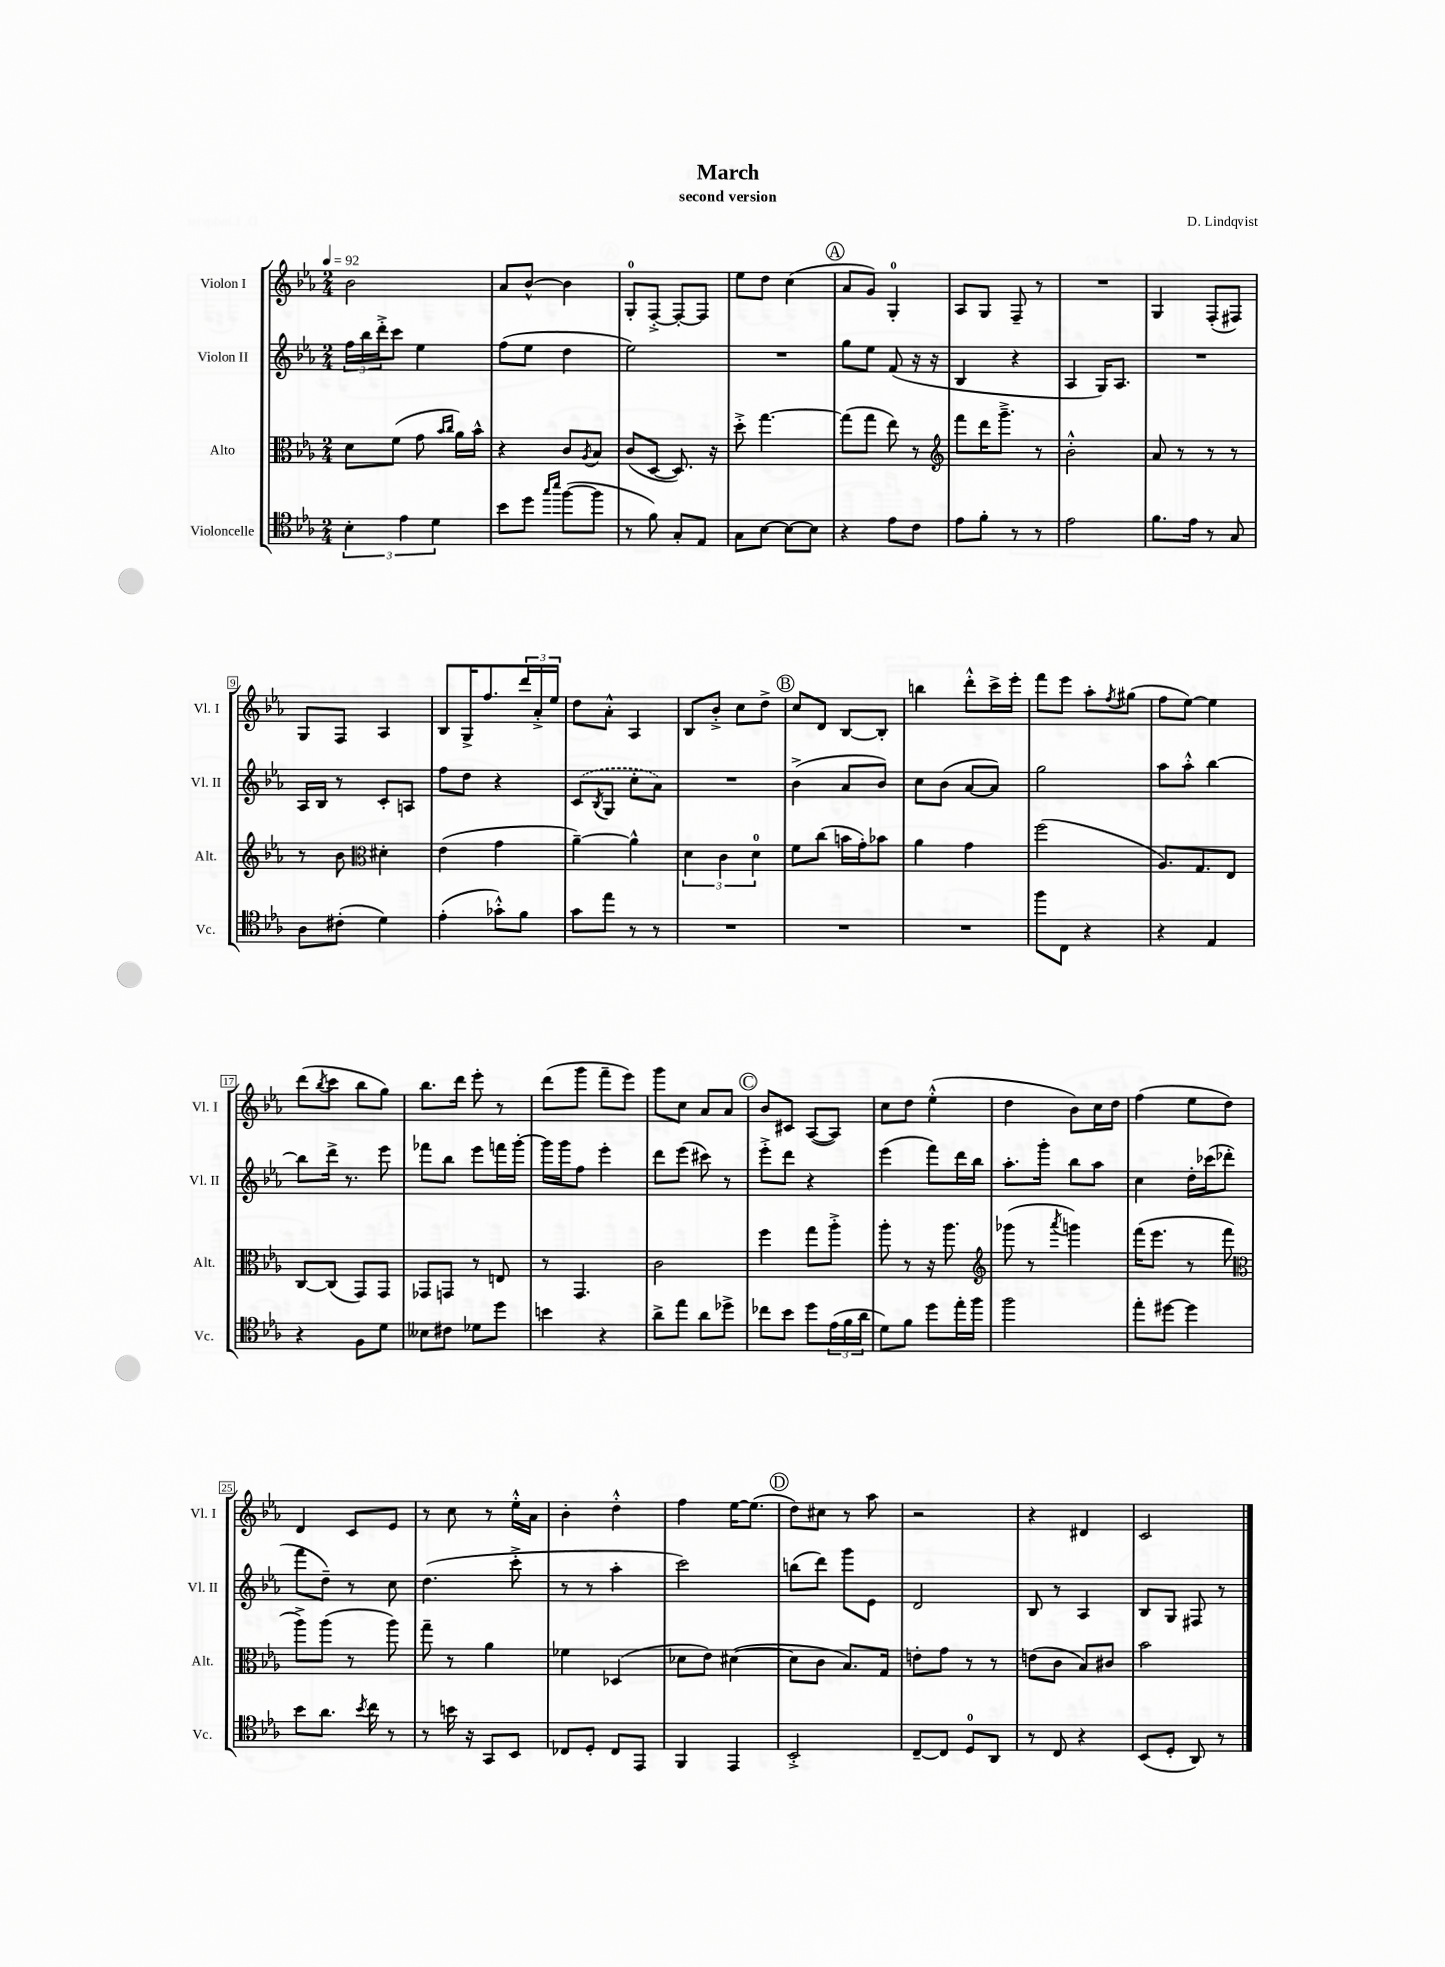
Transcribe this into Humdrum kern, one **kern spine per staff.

**kern	**kern	**kern	**kern
*part4	*part3	*part2	*part1
*staff4	*staff3	*staff2	*staff1
*I"Violoncelle	*I"Alto	*I"Violon II	*I"Violon I
*I'Vc.	*I'Alt.	*I'Vl. II	*I'Vl. I
*clefC4	*clefC3	*clefG2	*clefG2
*k[b-e-a-]	*k[b-e-a-]	*k[b-e-a-]	*k[b-e-a-]
*M2/4	*M2/4	*M2/4	*M2/4
*MM92	*MM92	*MM92	*MM92
=1	=1	=1	=1
6B-'\	8d\L	24ff\LL	2b-\
.	.	24bb-\	.
.	.	24ddd'^\J	.
.	(8f\J	8ccc\J	.
6e-\	.	.	.
.	8g\	4ee-\	.
6d\	.	.	.
.	16qqb-/LL	.	.
.	16qqcc/JJ	.	.
.	16a-\LL)	.	.
.	16b-^^\JJ	.	.
=2	=2	=2	=2
8b-\L	4r	(8ff\L	8a-/L
8dd\J	.	8ee-\J	[8b-^^/J
16qqgg/LL	.	.	.
16qqbb-/JJ	.	.	.
([8ff\L	8c/L	4dd\	4b-\]
.	8qA-/	.	.
8ff\J]	8B-/J	.	.
=3	=3	=3	=3
8r	(8c/L	2ee-\)	8G'/L
8f\)	[8D/J	.	[8F'^/J
8G'/L	8.D/])	.	8F'/L_
8E-/J	.	.	8F/J]
.	16r	.	.
=4	=4	=4	=4
8G\L	8dd'^\	2r	8ee-\L
[8B-\J	[4.gg\	.	8dd\J
8B-\L_	.	.	(4cc\
8B-\J]	.	.	.
!!LO:REH:place=s1:t=A
=5	=5	=5	=5
4r	(8gg\L]	8gg\L	8a-/L
.	8gg\J	8ee-\J	8g/J)
8e-\L	8ee-\)	(8f/	4G'/
8c\J	8r	16r	.
.	.	16r	.
=6	=6	=6	=6
*	*clefG2	*	*
8e-\L	8fff\L	4B-/	8A-/L
8f'\J	16ddd\K	.	8G/J
.	8.ggg~^\J	.	.
8r	.	4r	8F~/
8r	8r	.	8r
=7	=7	=7	=7
2e-\	2b-'^^\	4A-/	2r
.	.	16G/KL)	.
.	.	8.A-/J	.
=8	=8	=8	=8
8.f\L	8a-/	2r	4G/
.	8r	.	.
16e-\Jk	.	.	.
8r	8r	.	(8F'/L
8G/	8r	.	8F#X/J)
!!LO:LB:g=z
=9	=9	=9	=9
8A-\L	8r	16A-/LL	8G/L
.	.	16B-/JJ	.
(8c#X'\J	8b-\	8r	8F/J
*	*clefC3	*	*
4d\)	4d#X'\	8c'/L	4A-/
.	.	8An/J	.
=10	=10	=10	=10
(4e-'\	(4e-\	8ff\L	8B-/L
.	.	8dd\J	16G^/K
.	.	.	8.ff/
8g-X'^^\L)	4g\	4r	.
8f\J	.	.	24ddd/L
.	.	.	24a-'^/
.	.	.	24ee-/JJ
=11	=11	=11	=11
8g\L	[4a-~\)	(8c/L	8dd\L
.	.	8qB-/	.
8ee-\J	.	8G/J	8a-'^^\J
8r	4a-^^\]	8cc'\L	4A-/
8r	.	8a-\J)	.
=12	=12	=12	=12
2r	6d\	2r	8B-/L
.	.	.	8b-'^/J
.	6c\	.	.
.	.	.	8cc\L
.	6d\	.	.
.	.	.	8dd^\J
!!LO:REH:place=s1:t=B
=13	=13	=13	=13
2r	8f\L	(4b-^\	8cc/L
.	(8cc\J	.	8d/J
.	16bn\LL	8a-/L	[8B-/L
.	16g'\J)	.	.
.	8b-X\J	8b-/J)	8B-'/J]
=14	=14	=14	=14
2r	4a-\	8cc\L	4bbn\
.	.	(8b-\J	.
.	4g\	[8a-/L	8ddd'^^\L
.	.	8a-/J])	16ccc^\L
.	.	.	16eee-'\JJ
=15	=15	=15	=15
8ff\L	(2ff\	2gg\	8fff\L
8C\J	.	.	8eee-\J
4r	.	.	8aa-'\L
.	.	.	8qff/
.	.	.	(8gg#X\J
=16	=16	=16	=16
4r	8.A-/L)	8aa-\L	8ff\L
.	.	8aa-'^^\J	[8ee-\J)
.	8.G/	.	.
4E-/	.	[4bb-\	4ee-\]
.	8E-/J	.	.
!!LO:LB:g=z
=17	=17	=17	=17
4r	[8C/L	8bb-\L]	(8ddd\L
.	.	.	8qbb-/
.	(8C/J]	16ddd^\Jk	8ccc\J
.	.	8.r	.
8F\L	8GG/L)	.	8bb-\L
8d\J	8GG/J	8eee-\	8gg\J)
=18	=18	=18	=18
8B--X\L	8GG-X/L	8fff-X\L	8.bb-\L
8c#X\J	8GGn/J	8bb-\J	.
.	.	.	16ddd\Jk
8d-X\L	8r	8eee-\L	8eee-'\
8dd\J	8En/	16fffn\L	8r
.	.	[16ggg'\JJ	.
=19	=19	=19	=19
4bn\	8r	16ggg\LL]	(8ddd\L
.	.	16ggg\J	.
.	4.GG/	8ff\J	8ggg\J
4r	.	4eee-'\	8fff~\L
.	.	.	8eee-\J)
=20	=20	=20	=20
8a-^\L	2c\	8ddd\L	8ggg\L
8ee-\J	.	(8eee-\J	8cc\J
8a-\L	.	8ccc#X\)	8a-/L
8dd-X^\J	.	8r	8a-/J
!!LO:REH:place=s1:t=C
=21	=21	=21	=21
8cc-X\L	4ff\	8eee-'^\L	8b-/L
8b-\J	.	8ddd\J	8c#X/J
8dd\L	8gg\L	4r	([8A-/L
(24e-\L	8aa-'^\J	.	8A-/J])
24f\	.	.	.
24a-\JJ	.	.	.
=22	=22	=22	=22
8d\L)	8aa-'\	(4eee-\	8cc\L
8f\J	8r	.	8dd\J
8dd\L	16r	8fff\L)	(4ee-'^^\
.	8.aa-\	.	.
16ee-'\L	.	16ddd\L	.
16ff\JJ	.	16bb-\JJ	.
=23	=23	=23	=23
*	*clefG2	*	*
2ff\	(8ggg-X\	8.aa-'\L	4dd\
.	8r	.	.
.	.	16ggg'\Jk	.
.	8qaaa-/	.	.
.	4gggn\)	8bb-\L	8b-\L)
.	.	8aa-\J	16cc\L
.	.	.	16dd\JJ
=24	=24	=24	=24
8ee-'\L	(16fff\KL	4cc\	(4ff\
.	8.eee-\J	.	.
[8dd#X\J	.	.	.
4dd#\]	8r	16dd'\LL	8ee-\L
.	.	(16ccc-X\J	.
.	8fff\	8ddd-X'\J	8dd\J)
!!LO:LB:g=z
=25	=25	=25	=25
*	*clefC3	*	*
8b-\L	8aa-^\L)	8fff\L	4d/
8.a-\J	(8aa-\J	8dd~\J)	.
.	8r	8r	8c/L
8qb-/	.	.	.
16cc\	.	.	.
8r	8aa-\)	8cc\	8e-/J
=26	=26	=26	=26
8r	8gg~\	(4.dd\	8r
16bn\	8r	.	8cc\
16r	.	.	.
8GG/L	4a-\	.	8r
8BB-/J	.	8ccc'^\	16ee-'^^\LL
.	.	.	16a-\JJ
=27	=27	=27	=27
8C-X/L	4f-X\	8r	4b-'\
8D'/J	.	8r	.
8C-/L	(4D-X/	4aa-'\	4dd'^^\
8EE-/J	.	.	.
=28	=28	=28	=28
4FF/	8d-X\L	2ccc\)	4ff\
.	8e-\J)	.	.
4EE-/	([4d#X\	.	[16ee-\KL
.	.	.	(8.ee-\J]
!!LO:REH:place=s1:t=D
=29	=29	=29	=29
2BB-'^/	8d#\L]	(8bbn\L	8dd\L)
.	8c\J	8ddd\J)	8cc#X\J
.	8.B-/L)	8ggg\L	8r
.	.	8e-\J	8aa-\
.	16G/Jk	.	.
=30	=30	=30	=30
[8C~/L	8en'\L	2d/	2r
8C/J]	8g\J	.	.
8D/L	8r	.	.
8AA-/J	8r	.	.
=31	=31	=31	=31
8r	(8en\L	8B-/	4r
8C/	8c\J	8r	.
4r	8B-/L)	4A-/	4d#X/
.	8c#X/J	.	.
=32	=32	=32	=32
(8BB-/L	2b-\	8B-/L	2c/
8D'/J	.	8G/J	.
8AA-/)	.	8F#X/	.
8r	.	8r	.
==	==	==	==
*-	*-	*-	*-
